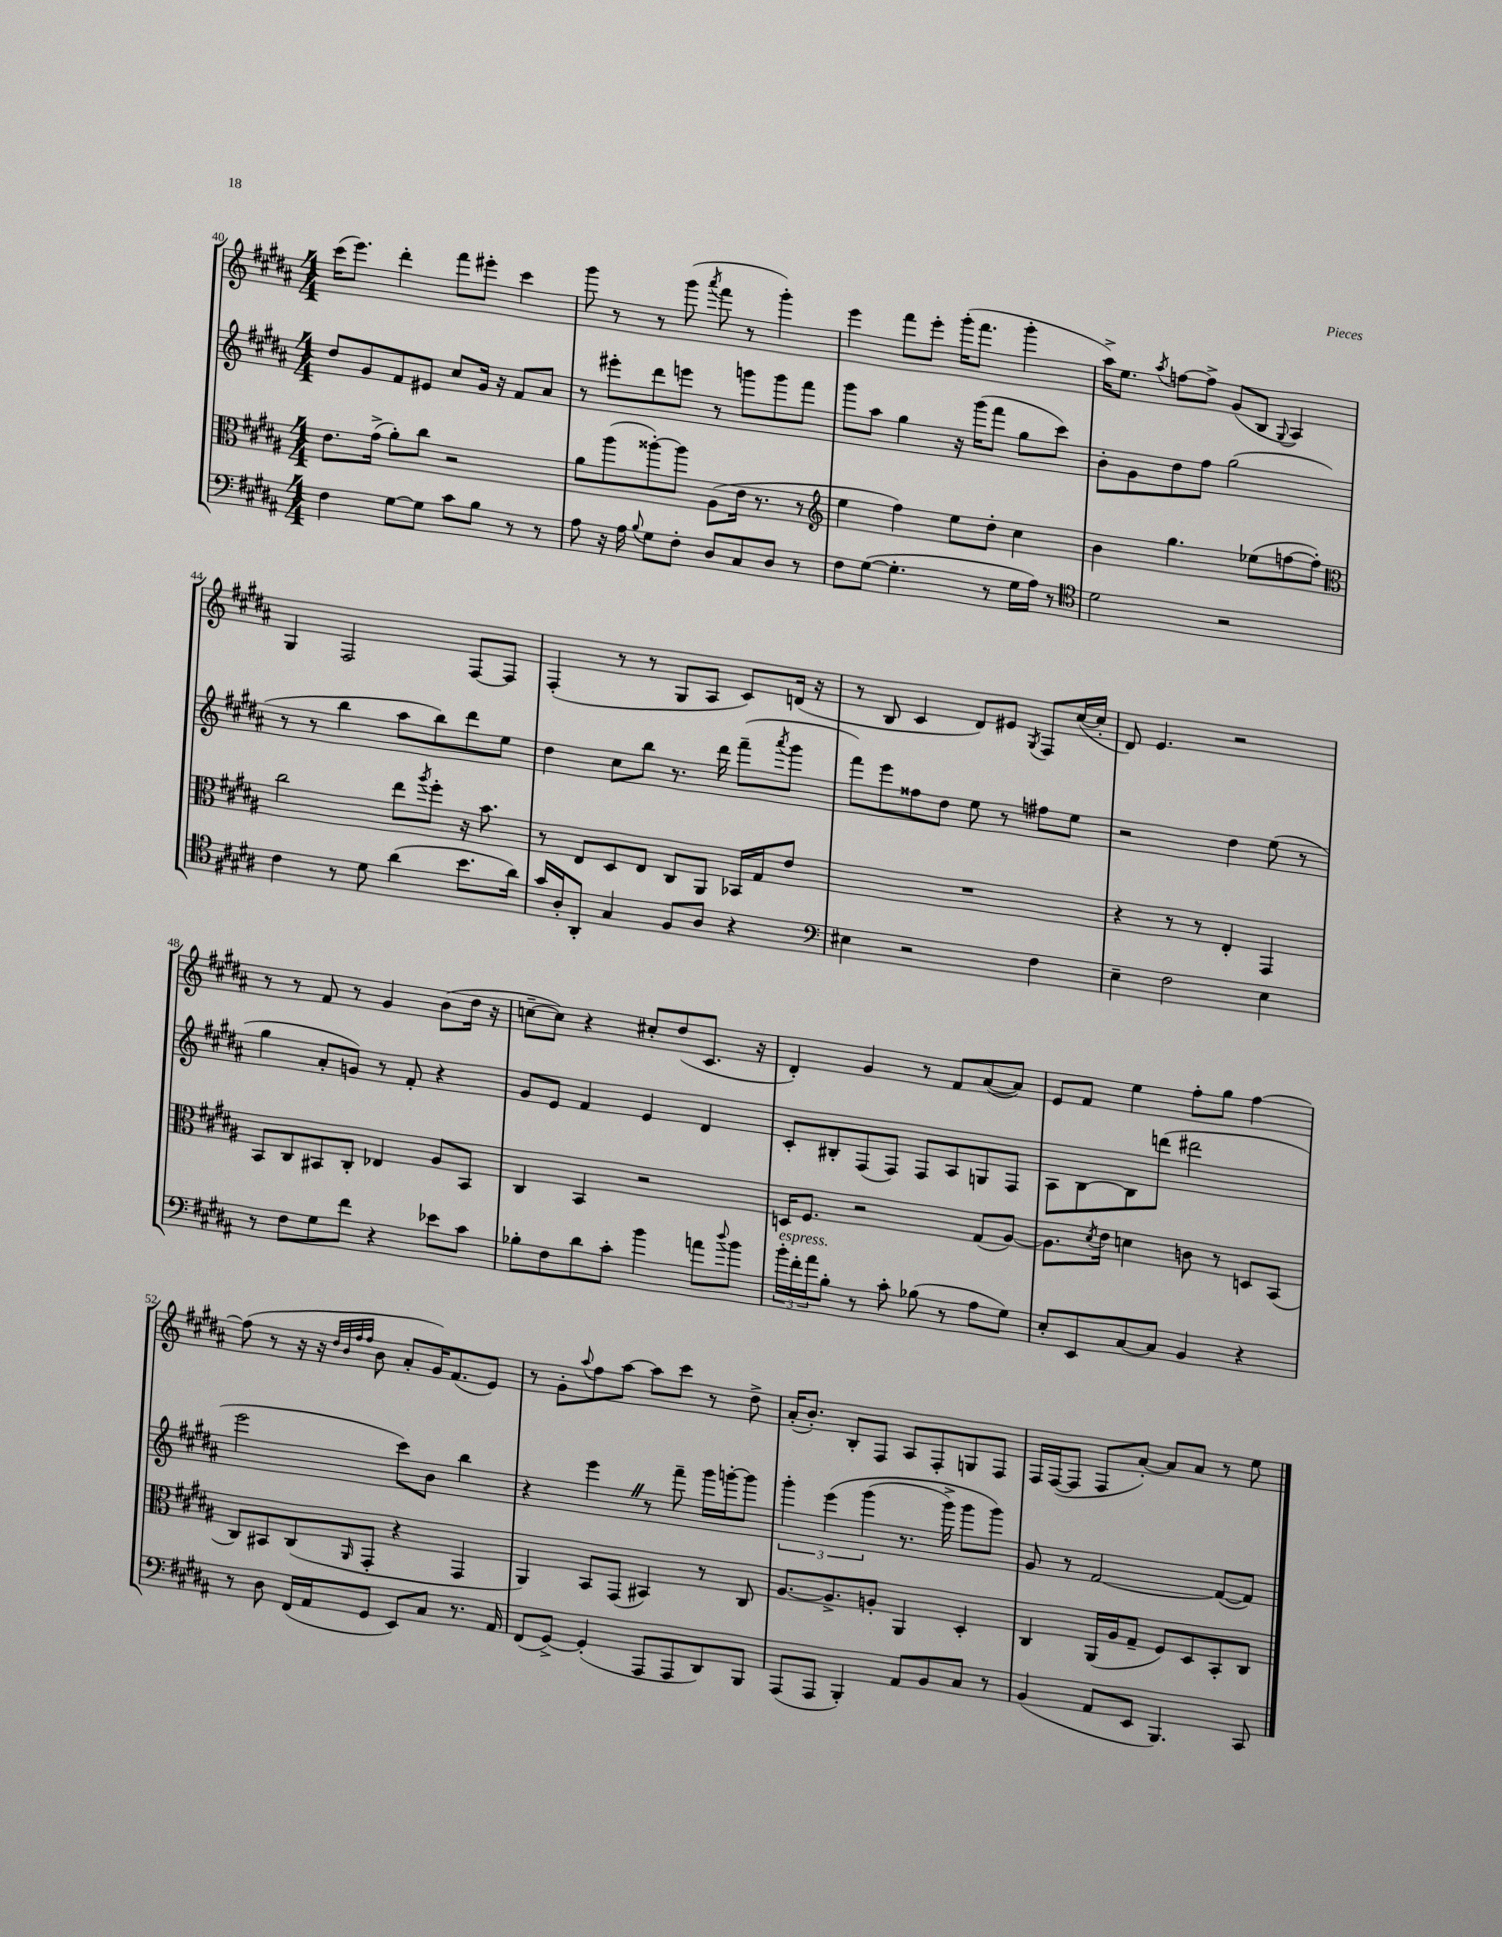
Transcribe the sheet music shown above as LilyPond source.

<<
\new StaffGroup <<
\new Staff = "s0" {
    \clef treble \key b \major \numericTimeSignature \time 4/4
    cis'''16( e'''8.) dis'''4-. fis'''8 eis'''8-. cis'''4 |
    gis'''8 r8 r8 gis'''8( \acciaccatura { ais'''8 } fis'''8 r8 gis'''4-.) |
    e'''4 fis'''8 e'''8-. gis'''16-.( fis'''8. gis'''4-. |
    ais''16->) e''8. \acciaccatura { ais''8 } f''8~ f''8-> gis'8( b8 \appoggiatura { gis8 } ais4) |
    gis4 fis2 fis8~ fis8 |
    fis4-.( r8 r8 gis8 ais8 cis'8) d'16( r16 |
    r8 b8 cis'4 dis'8) eis'8 \acciaccatura { gis8 } fis8 cis''16~( cis''16-. |
    dis'8) e'4. r2 |
    r8 r8 fis'8 r8 gis'4 b'8( dis''16 r16 |
    c''8~-- c''8) r4 cis''8-. dis''8( cis'8. r16 |
    dis'4-.) gis'4 r8 fis'8 ais'8~( ais'8) |
    e'8 fis'8 e''4 fis''8-. gis''8 fis''4~ |
    fis''8( r8 r16 r16 \grace { dis''32 b'32 fis''32 fis''32 } b'8 ais'8-. gis'16) fis'8.( e'8) |
    r8 gis'8-. \appoggiatura { ais''8 } fis''8 ais''8~ ais''8 cis'''8 r8 dis''8-> |
    ais'16-.( b'8.-.) b8-. fis8 ais8 fis8-. g8 fis8 |
    fis16 fis16~( fis8 fis8 ais'8~-.) ais'8 ais'8 r8 e''8 \bar "|." |
}
\new Staff = "s1" {
    \clef treble \key b \major \numericTimeSignature \time 4/4
    dis''8 gis'8 fis'8 eis'8 cis''8 gis'16 r16 fis'8 ais'8 |
    r8 eis'''8-. dis'''8 e'''8 r8 g'''8 g'''8 fis'''8 |
    gis'''8 ais''8 gis''4 r16 gis'''16( fis'''8 gis''8 cis'''8) |
    b'8-. gis'8 dis''8 fis''8 gis''2( |
    r8 r8 b''4 ais''8 b''8) dis'''8 e''8 |
    dis''4 cis''8 b''8 r8. dis'''16 fis'''8--( \acciaccatura { ais'''8 } gis'''8 |
    fis'''8) e'''8 fisis''8 dis''8 e''8 r8 fis''8 e''8 |
    r2 dis''4 e''8( r8 |
    gis''4 ais'8-. g'8) r8 fis'8-. r4 |
    gis'8 e'8 fis'4 e'4 dis'4 |
    cis'8-. bis8-. fis8( fis8) fis8 ais8 g8 fis8 |
    ais8 b8~ b8 d'''8( dis'''2 |
    e'''2 cis'''8) b'8 b''4 |
    r4 e'''4 \once \override BreathingSign.text = \markup { \musicglyph "scripts.caesura.straight" } \breathe r8 fis'''8-- gis'''16 g'''16~-. g'''8 |
    \tuplet 3/2 { gis'''4-. e'''4\( gis'''4( } r8. gis'''16->) gis'''8 gis'''8\) |
    gis'8 r8 fis'2~ fis'8~( fis'8) \bar "|." |
}
\new Staff = "s2" {
    \clef alto \key b \major \numericTimeSignature \time 4/4
    e'8. gis'16->( ais'8-.) cis''8 r2 |
    ais'8 ais''8( aisis''8~-.) aisis''8 ais8( e'16 r8. r8 |
    \clef treble e''4 fis''4) e''8 dis''8-. cis''4 |
    b'4 gis''4. ees''8( f''8~ f''8-.) |
    \clef alto cis''2 e''8 \acciaccatura { ais''8 } fis''8-. r16 b'8. |
    r8 e8 dis8 e8 cis8 ais,8 bes,16 gis16 e'8 |
    R1 |
    r4 r8 r8 e4-. gis,4 |
    b,8 cis8 bis,8 cis8-. ees4 ais8 bis,8 |
    cis4 b,4 r2 |
    d16 fis8. r2 gis8( ais8~) |
    ais8. \acciaccatura { dis'8 } e'16 d'4 c'8 r8 d8 b,8( |
    cis8) bis,8 cis8( \grace { ais,16 } gis,8-. r4 gis,4 |
    ais,4) b,8 gis,8( bis,4) r8 cis8 |
    ais8.~ ais8.-> a8-. ais,4 dis4-. |
    cis4 ais,16( ais16 gis8-- fis8) dis8 b,8-. cis8 \bar "|." |
}
\new Staff = "s3" {
    \clef bass \key b \major \numericTimeSignature \time 4/4
    fis4 gis8~ gis8 cis'8 b8 r8 r8 |
    ais8 r16 ais16 \appoggiatura { b8 } gis8 fis8-. dis8 cis8 dis8 r8 |
    fis8 gis8~( gis4.-. r8 gis16 ais16) r8 |
    \clef tenor dis'2 r2 |
    cis'4 r8 dis'8 ais'4( b'8. ais'16) |
    gis'16 ais16-. ais,8-. gis4 fis8 ais8 r4 |
    \clef bass eis4 r2 fis4 |
    e4-- fis2 e4 |
    r8 fis8 gis8 fis'8 r4 ees'8 cis'8 |
    bes8-. fis8 dis'8 cis'8-. b'4 a'8 \appoggiatura { dis''8 } b'8 |
    \tuplet 3/2 { b'16-.^\markup { \italic "espress." } fis'16-. ais'16 } b8-. r8 cis'8-. bes8( r8 ais8 gis8) |
    e8-. e,8 cis8~ cis8 b,4 r4 |
    r8 dis8 fis,16( ais,16 gis,8 e,8) cis8 r8. ais,16 |
    fis,8( gis,8~->) gis,4-.( ais,,8 ais,,8 dis,8) b,,8 |
    ais,,8( ais,,8 b,,4-.) ais,8 b,8 cis8 r8 |
    b,4( ais,8 e,8 b,,4.) cis,8 \bar "|." |
}
>>
>>
\layout { \context { \Score currentBarNumber = #40 } }
